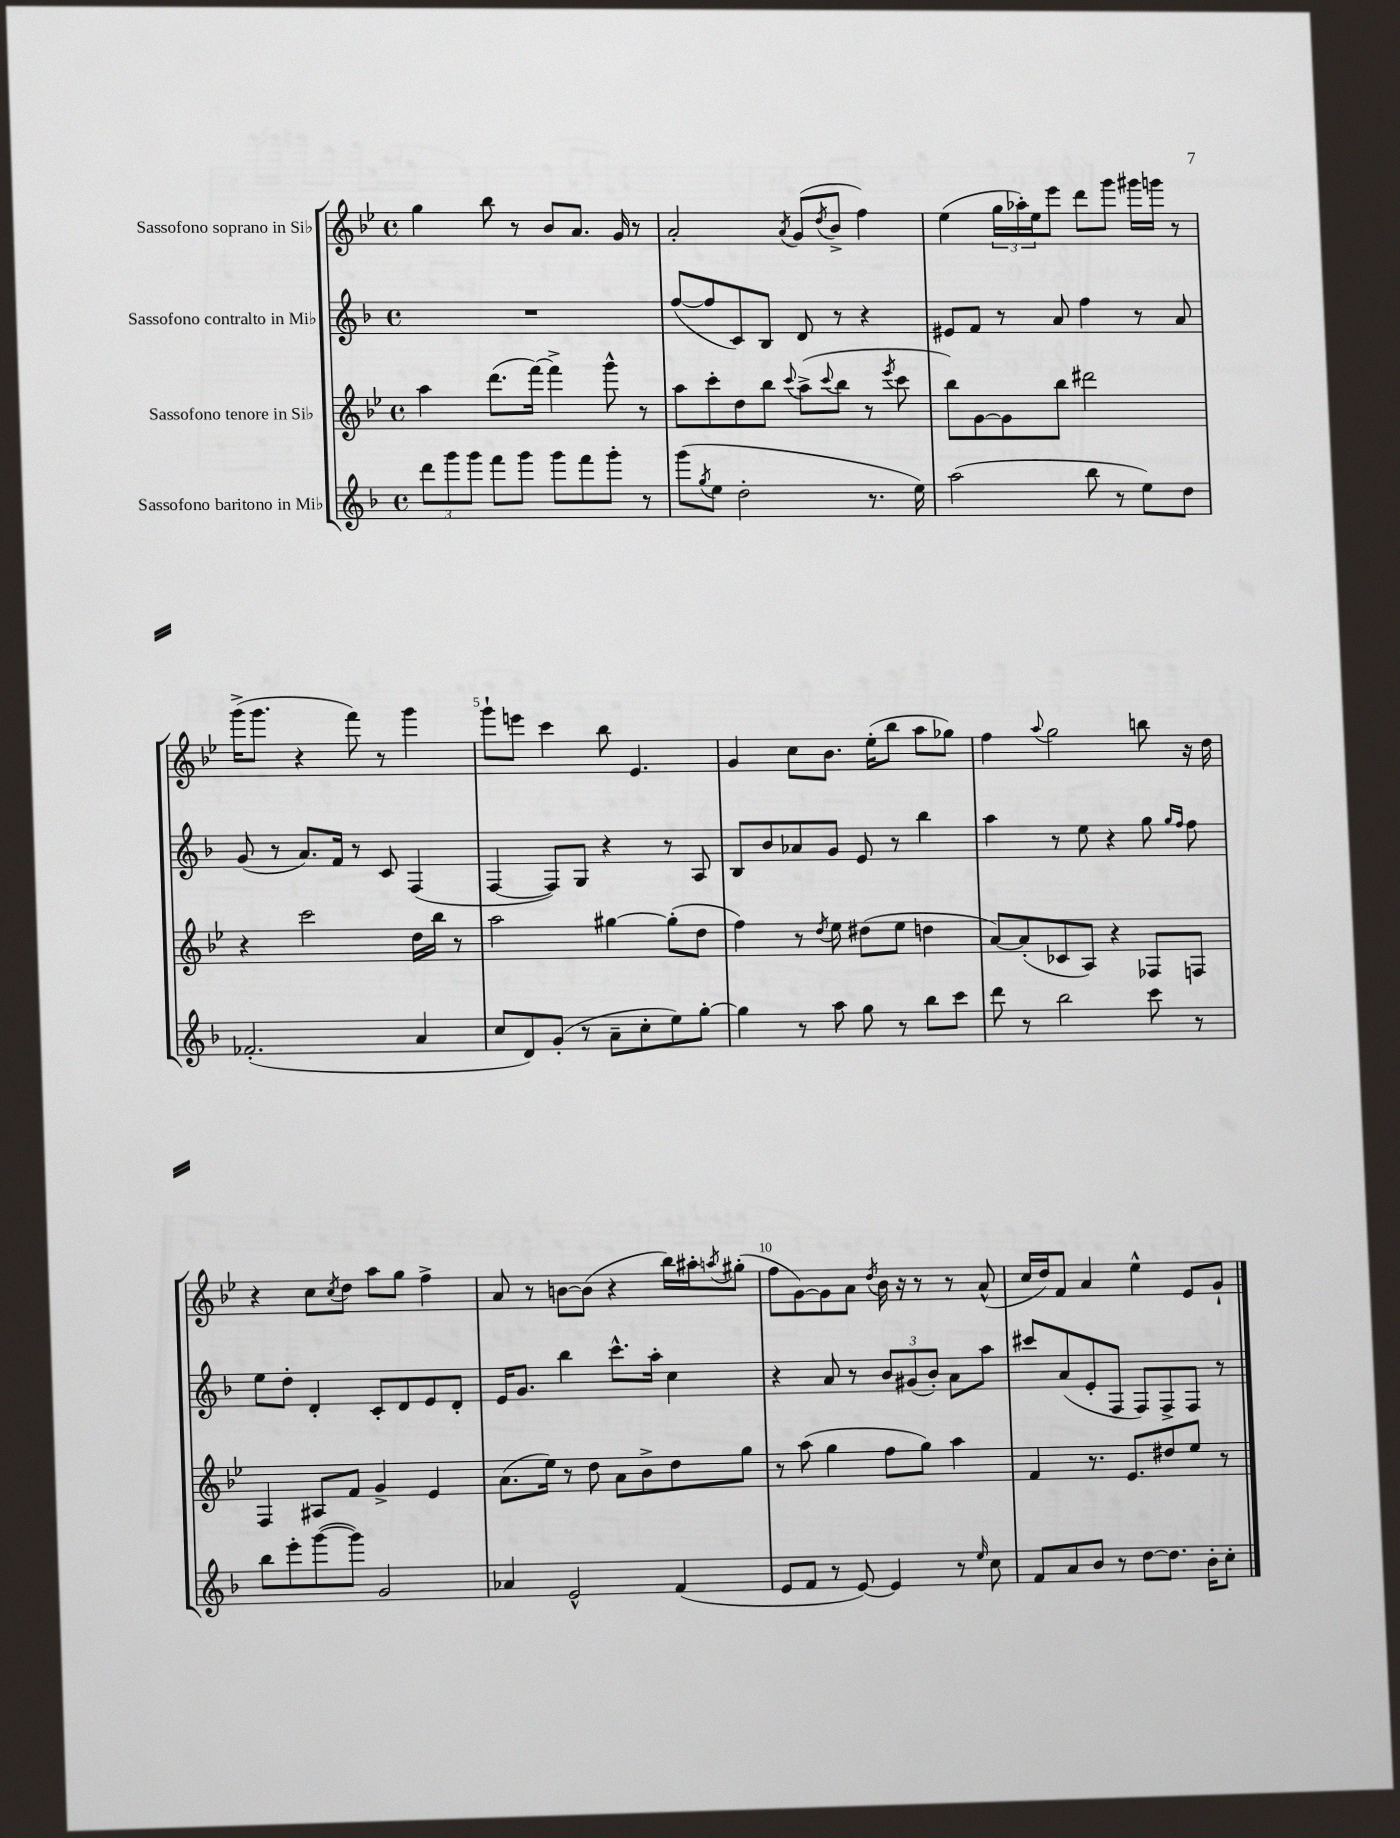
<<
\new StaffGroup <<
\new Staff = "s0" \with { instrumentName = "Sassofono soprano in Sib" } {
    \clef treble \key bes \major \defaultTimeSignature \time 4/4
    g''4 bes''8 r8 bes'8 a'8. g'16 r8 |
    a'2-. \acciaccatura { a'8 } g'8( \acciaccatura { d''8 } bes'8-> f''4) |
    ees''4( \tuplet 3/2 { g''16 aes''16-.) ees''16 } ees'''8 d'''8 g'''8 gis'''16 g'''16 r8 |
    g'''16->( g'''8. r4 f'''8) r8 g'''4 |
    g'''8-! e'''8 c'''4 bes''8 ees'4. |
    g'4 c''8 bes'8. ees''16-.( bes''8 a''8 ges''8) |
    f''4 \appoggiatura { a''8 } g''2 b''8 r16 d''16 |
    r4 c''8 \acciaccatura { c''8 } d''8 a''8 g''8 f''4-> |
    a'8 r8 b'8~ b'8( r4 bes''16) ais''16-. \acciaccatura { a''8 } gis''8-.( |
    f''8 g'8~) g'8 a'8 \acciaccatura { d''8 } bes'16 r16 r8 r8 a'8-^( |
    c''16 d''16) f'8 a'4 ees''4-^ ees'8 g'8-! \bar "|." |
}
\new Staff = "s1" \with { instrumentName = "Sassofono contralto in Mib" } {
    \clef treble \key f \major \defaultTimeSignature \time 4/4
    R1 |
    f''8~( f''8 c'8) bes8 d'8 r8 r4 |
    eis'8 f'8 r8 a'8 f''4 r8 a'8 |
    g'8( r8 a'8.) f'16 r8 c'8 f4( |
    f4~ f8) g8 r4 r8 a8 |
    bes8 bes'8 aes'8 g'8 e'8 r8 bes''4 |
    a''4 r8 e''8 r4 g''8 \grace { g''16 f''16 } f''8 |
    e''8 d''8-. d'4-. c'8-. d'8 e'8 d'8-. |
    e'16 g'8. bes''4 c'''8.-^ a''16-. c''4 |
    r4 a'8 r8 \tuplet 3/2 { bes'8 gis'8( bes'8-.) } a'8 a''8 |
    cis'''8 a'8( e'8-. f8 f8) f8-> f8 r8 \bar "|." |
}
\new Staff = "s2" \with { instrumentName = "Sassofono tenore in Sib" } {
    \clef treble \key bes \major \defaultTimeSignature \time 4/4
    a''4 d'''8.( f'''16~) f'''4-> g'''8-^ r8 |
    a''8 c'''8-. d''8 bes''8 \appoggiatura { c'''8 } a''8->( \appoggiatura { c'''8 } bes''8 r8 \acciaccatura { ees'''8 } c'''8 |
    bes''8) g'8~ g'8 bes''8 dis'''2 |
    r4 c'''2 d''16 bes''16 r8 |
    a''2 gis''4~ gis''8-.( d''8 |
    f''4) r8 \acciaccatura { d''8 } ees''8 dis''8( ees''8 d''4 |
    a'8~) a'8-.( ces'8 a8) r4 fes8 f8 |
    f4 ais8 f'8 g'4-> ees'4 |
    a'8.( ees''16) r8 d''8 a'8 bes'8-> d''8 g''8 |
    r8 a''8( g''4 f''8 g''8) a''4 |
    f'4 r8. ees'8. dis''8 ees''8 r8 \bar "|." |
}
\new Staff = "s3" \with { instrumentName = "Sassofono baritono in Mib" } {
    \clef treble \key f \major \defaultTimeSignature \time 4/4
    \tuplet 3/2 { d'''8 g'''8 g'''8 } f'''8 g'''8 g'''8 f'''8 g'''8-. r8 |
    g'''8( \acciaccatura { g''8 } e''8 d''2-. r8. e''16) |
    a''2( bes''8 r8 e''8) d''8 |
    fes'2.-.( a'4 |
    c''8 d'8) g'8-.( r8 a'8-- c''8-. e''8) g''8~-. |
    g''4 r8 a''8 g''8 r8 bes''8 c'''8 |
    d'''8 r8 bes''2 c'''8 r8 |
    bes''8 e'''8-. g'''8~( g'''8) g'2 |
    aes'4 e'2-^ f'4( |
    e'8 f'8 r8 e'8~) e'4 r8 \grace { e''16 } c''8 |
    f'8 a'8 bes'8 r8 d''8~ d''8. bes'16-. c''8-. \bar "|." |
}
>>
>>
\layout { \context { \Score \override BarNumber.break-visibility = ##(#f #t #t) barNumberVisibility = #(every-nth-bar-number-visible 5) } }
